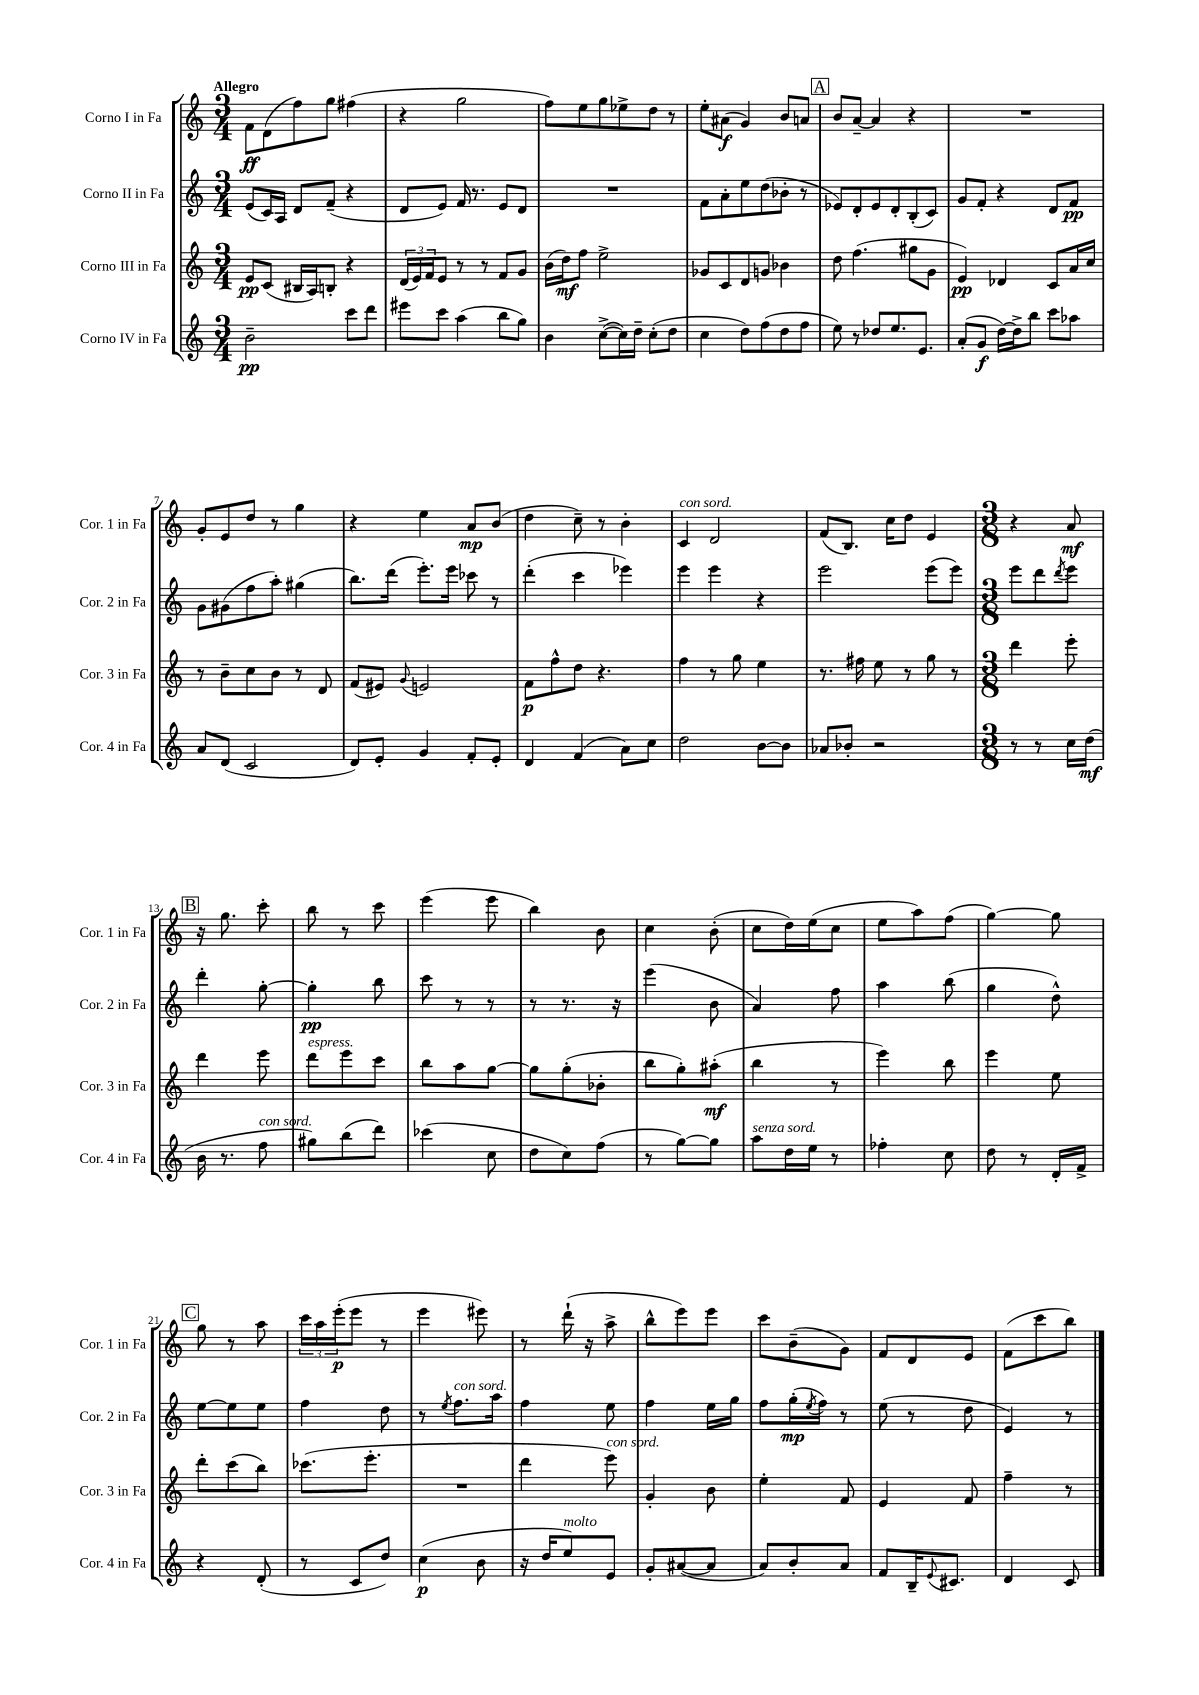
<<
\new StaffGroup <<
\new Staff = "s0" \with { instrumentName = "Corno I in Fa" shortInstrumentName = "Cor. 1 in Fa" } {
    \clef treble \key c \major \numericTimeSignature \time 3/4 \tempo "Allegro"
    f'8\ff d'8( f''8) g''8 fis''4( |
    r4 g''2 |
    f''8) e''8 g''8 ees''8-> d''8 r8 |
    e''8-. ais'8\f( g'4) b'8 a'8 |
    \mark \markup { \box "A" } b'8 a'8~-- a'4 r4 |
    R2. |
    g'8-. e'8 d''8 r8 g''4 |
    r4 e''4 a'8\mp b'8( |
    d''4 c''8--) r8 b'4-. |
    c'4^\markup { \italic "con sord." } d'2 |
    f'8( b8.) c''16 d''8 e'4 |
    \numericTimeSignature \time 3/8 r4 a'8\mf |
    \mark \markup { \box "B" } r16 g''8. c'''8-. |
    b''8 r8 c'''8 |
    e'''4( e'''8 |
    b''4) b'8 |
    c''4 b'8-.( |
    c''8 d''16) e''16( c''8 |
    e''8 a''8) f''8( |
    g''4~) g''8 |
    \mark \markup { \box "C" } g''8 r8 a''8 |
    \tuplet 3/2 { c'''16 a''16 e'''16-.\p( } e'''8 r8 |
    e'''4 eis'''8) |
    r8 d'''16-!( r16 a''8-> |
    b''8-^ e'''8) e'''8 |
    c'''8 b'8--( g'8) |
    f'8 d'8 e'8 |
    f'8( c'''8 b''8) \bar "|." |
}
\new Staff = "s1" \with { instrumentName = "Corno II in Fa" shortInstrumentName = "Cor. 2 in Fa" } {
    \clef treble \key c \major \numericTimeSignature \time 3/4
    e'8( c'16) a16 d'8 f'8--( r4 |
    d'8 e'8) f'16 r8. e'8 d'8 |
    R2. |
    f'8 a'8-. e''8 d''8( bes'8-. r8 |
    \mark \markup { \box "A" } ees'8) d'8-. ees'8 d'8-. b8-.( c'8) |
    g'8 f'8-. r4 d'8 f'8\pp |
    g'8 gis'8( f''8 a''8-.) gis''4( |
    b''8.) d'''16( e'''8.-.) e'''16 ces'''8 r8 |
    d'''4-.( c'''4 ees'''4) |
    e'''4 e'''4 r4 |
    e'''2 e'''8( e'''8) |
    \numericTimeSignature \time 3/8 e'''8 d'''8 \acciaccatura { d'''8 } e'''8 |
    \mark \markup { \box "B" } d'''4-. g''8~-. |
    g''4-.\pp b''8 |
    c'''8 r8 r8 |
    r8 r8. r16 |
    e'''4( b'8 |
    a'4) f''8 |
    a''4 b''8( |
    g''4 d''8-^) |
    \mark \markup { \box "C" } e''8~ e''8 e''8 |
    f''4 d''8 |
    r8 \acciaccatura { e''8 } f''8.^\markup { \italic "con sord." } a''16 |
    f''4 e''8 |
    f''4 e''16 g''16 |
    f''8 g''16-.\mp( \acciaccatura { e''8 } f''16) r8 |
    e''8( r8 d''8 |
    e'4) r8 \bar "|." |
}
\new Staff = "s2" \with { instrumentName = "Corno III in Fa" shortInstrumentName = "Cor. 3 in Fa" } {
    \clef treble \key c \major \numericTimeSignature \time 3/4
    e'8\pp c'8( bis16 a16) b8-. r4 |
    \tuplet 3/2 { d'16( e'16) f'16 } e'8 r8 r8 f'8 g'8 |
    b'16( d''16\mf) f''8 e''2-> |
    ges'8 c'8 d'8 g'8 bes'4 |
    \mark \markup { \box "A" } d''8 f''4.( gis''8 g'8 |
    e'4\pp) des'4 c'8 a'16 c''16 |
    r8 b'8-- c''8 b'8 r8 d'8 |
    f'8( eis'8) \appoggiatura { g'8 } e'2 |
    f'8\p f''8-^ d''8 r4. |
    f''4 r8 g''8 e''4 |
    r8. fis''16 e''8 r8 g''8 r8 |
    \numericTimeSignature \time 3/8 d'''4 e'''8-. |
    \mark \markup { \box "B" } d'''4 e'''8 |
    d'''8^\markup { \italic "espress." } e'''8 c'''8 |
    b''8 a''8 g''8~ |
    g''8 g''8-.( bes'8-. |
    b''8 g''8-.) ais''8-.\mf( |
    b''4 r8 |
    e'''4) b''8 |
    e'''4 e''8 |
    \mark \markup { \box "C" } d'''8-. c'''8( b''8) |
    ces'''8.( e'''8.-. |
    R4. |
    d'''4 e'''8^\markup { \italic "con sord." }) |
    g'4-. b'8 |
    e''4-. f'8 |
    e'4 f'8 |
    f''4-- r8 \bar "|." |
}
\new Staff = "s3" \with { instrumentName = "Corno IV in Fa" shortInstrumentName = "Cor. 4 in Fa" } {
    \clef treble \key c \major \numericTimeSignature \time 3/4
    b'2--\pp c'''8 d'''8 |
    eis'''8 c'''8 a''4( b''8 g''8) |
    b'4 c''8~->( c''16) d''16-- c''8-.( d''8 |
    c''4 d''8) f''8( d''8 f''8 |
    \mark \markup { \box "A" } e''8) r8 des''8 e''8. e'8. |
    a'8-.( g'8\f d''16~) d''16-> b''8 c'''8 aes''8 |
    a'8 d'8( c'2 |
    d'8) e'8-. g'4 f'8-. e'8-. |
    d'4 f'4( a'8) c''8 |
    d''2 b'8~ b'8 |
    aes'8 bes'8-. r2 |
    \numericTimeSignature \time 3/8 r8 r8 c''16 d''16\mf( |
    \mark \markup { \box "B" } b'16 r8. f''8^\markup { \italic "con sord." } |
    gis''8) b''8( d'''8) |
    ces'''4( c''8 |
    d''8 c''8) f''8( |
    r8 g''8~) g''8 |
    a''8^\markup { \italic "senza sord." } d''16 e''16 r8 |
    fes''4-. c''8 |
    d''8 r8 d'16-. f'16-> |
    \mark \markup { \box "C" } r4 d'8-.( |
    r8 c'8 d''8) |
    c''4\p( b'8 |
    r16 d''16 e''8^\markup { \italic "molto" }) e'8 |
    g'8-. ais'8~( ais'8 |
    a'8) b'8-. a'8 |
    f'8 b16-- \appoggiatura { e'8 } cis'8. |
    d'4 c'8 \bar "|." |
}
>>
>>
